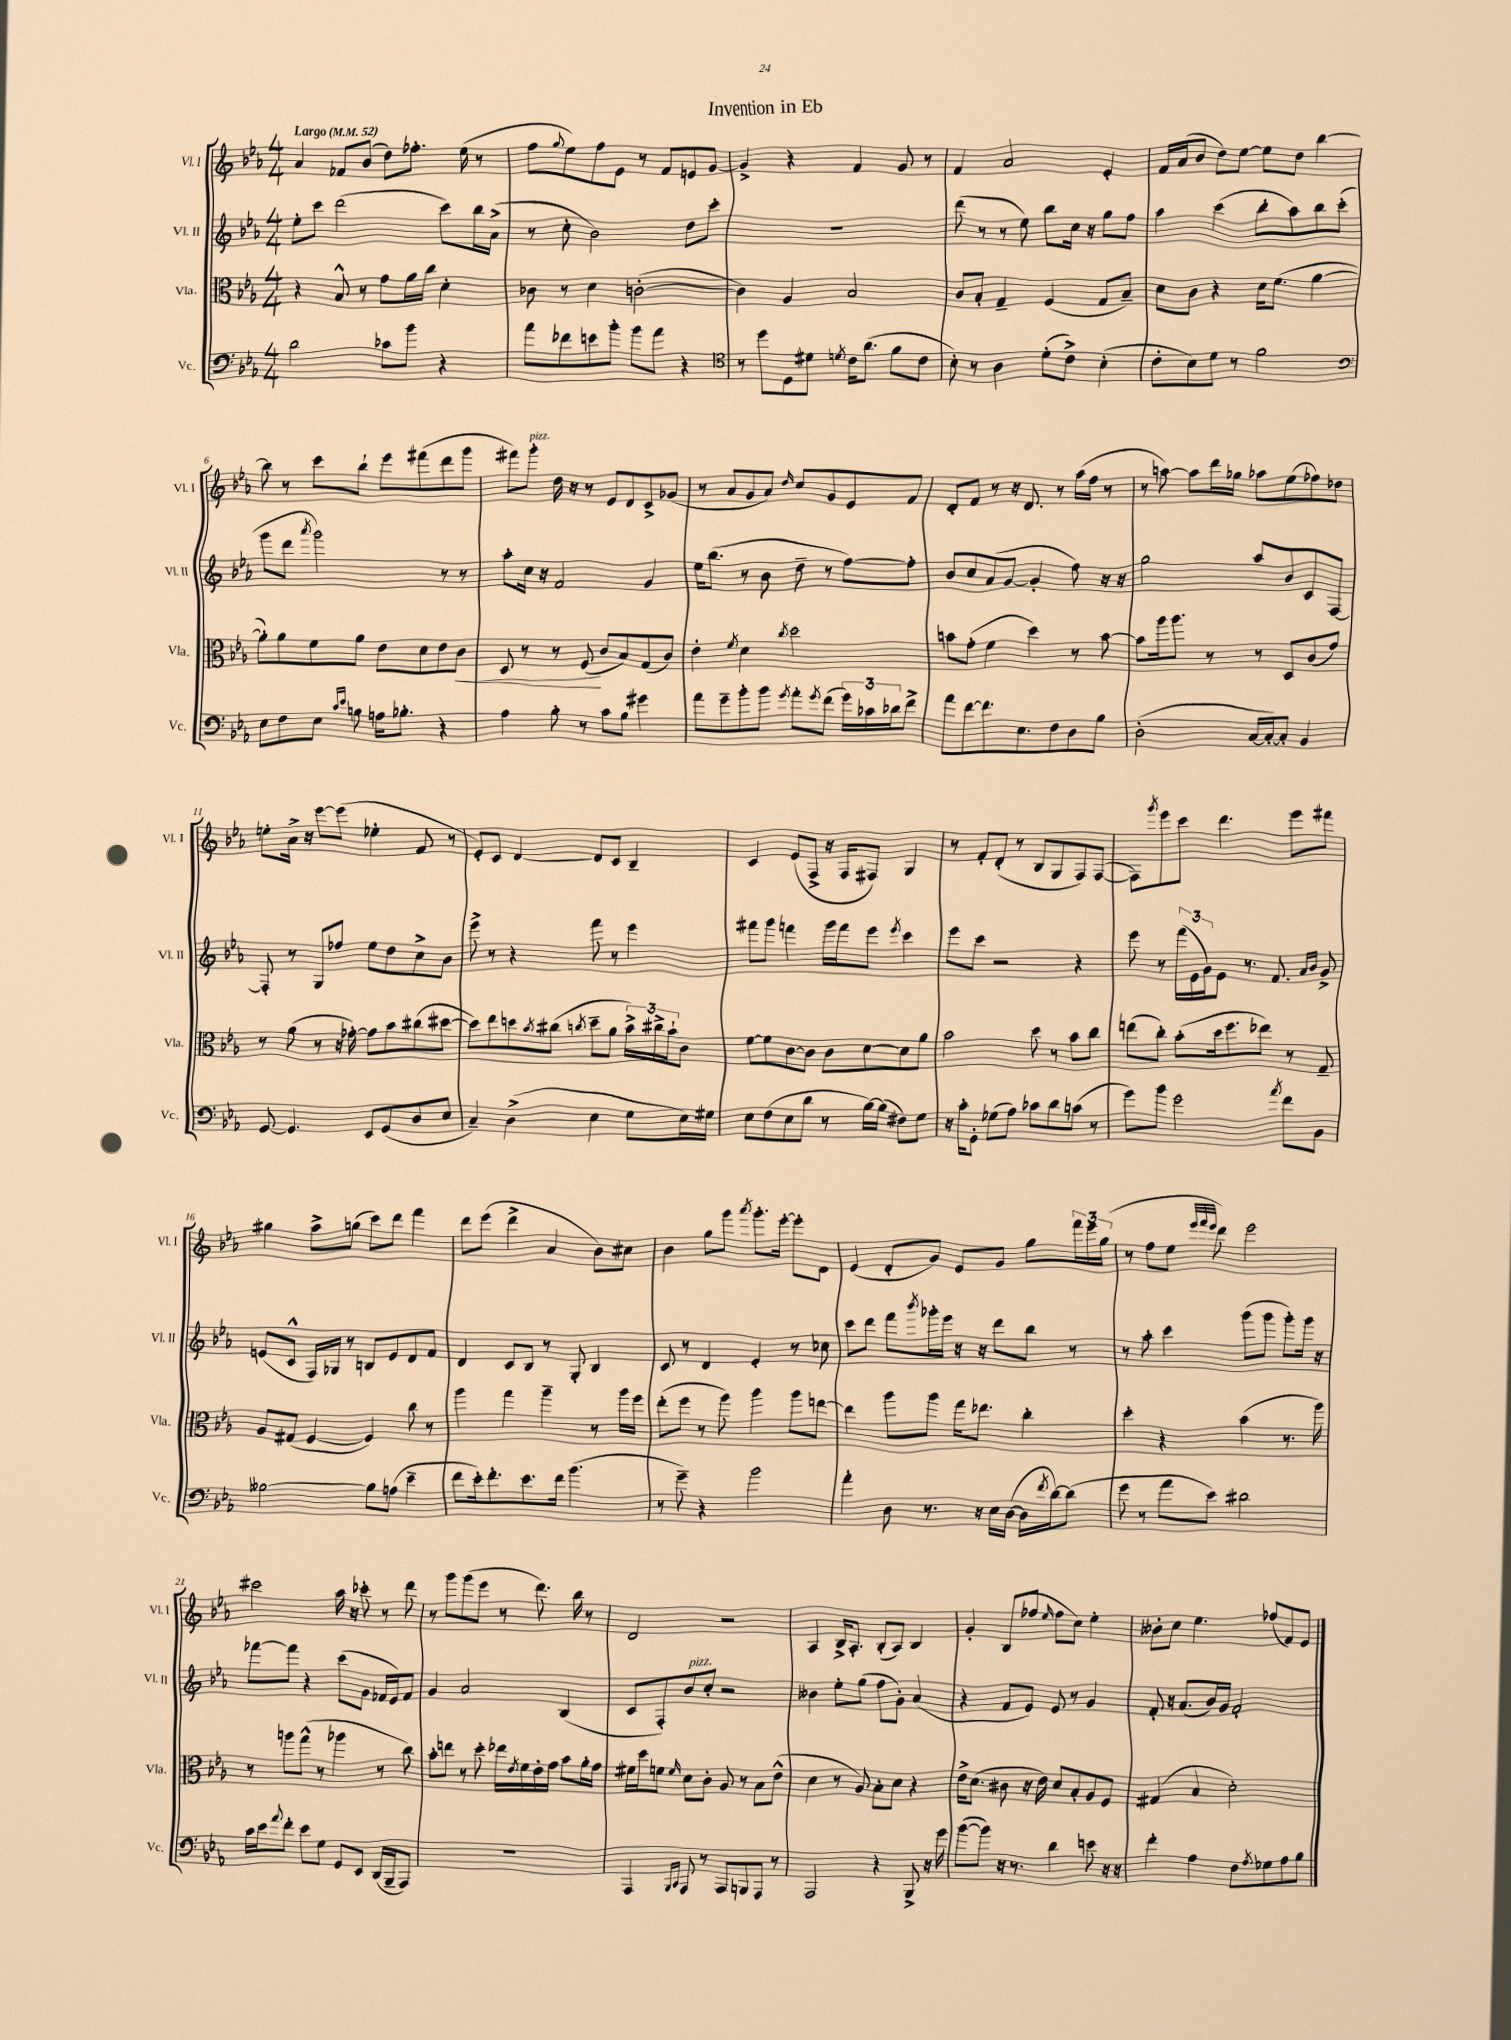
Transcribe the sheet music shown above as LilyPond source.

\header { title = "Invention in Eb" }
<<
\new StaffGroup <<
\new Staff = "s0" \with { instrumentName = "Vl. I" shortInstrumentName = "Vl. I" } {
    \clef treble \key ees \major \numericTimeSignature \time 4/4 \tempo "Largo" 4 = 52
    aes'4 fes'8 bes'8( d''8) fes''8.-. ees''16( r8 |
    f''8 \appoggiatura { g''8 } ees''8) f''8 ees'8 r8 f'8 e'8 g'8~ |
    g'4-> r4 f'4 g'8 r8 |
    f'4 aes'2 ees'4-. |
    f'16 aes'16( bes'8 d''8) ees''8~ ees''8 d''8 bes''4~ |
    bes''8 r8 c'''8 bes''8-! ees'''8 fis'''8( d'''8 g'''8 |
    fis'''8) g'''8-.^\markup { \italic "pizz." } d''16 r16 r8 ees'8 d'8 c'8-> ges'8( |
    r8 aes'8 g'8 aes'8) \grace { d''16 } c''8 g'8 ees'8 f'8 |
    d'8-. f'8 r8 r16 d'8. r8 aes''16( f''16 r8 |
    r8 a''8~) a''8 d'''16 ges''16 aes''8 ees''8( fes''8) des''8 |
    e''8-. aes'16-> r16 ees'''8~ ees'''8( ees''4-. f'8 r8 |
    ees'8-.) c'8 d'4~ d'8 c'8 bes4-- |
    c'4 ees'8( f8-> r16 f16 fis8) g4 |
    r8 f'8-. d'8-.( r8 bes8 g8 f8) f8~( |
    f8) \acciaccatura { g'''8 } ees'''8 c'''8 d'''4. ees'''8 fis'''8 |
    gis''4 aes''8-> g''8( c'''8) d'''8 f'''4 |
    d'''8 ees'''8( d'''4-> aes'4 bes'8) cis''8 |
    bes'4 g''8 g'''8 \acciaccatura { aes'''8 } g'''8.-. ees'''16~-. ees'''8-. d'8 |
    ees'4( d'8-. g'8) ees'8 g'8 g''8 \tuplet 3/2 { f'''16 ees'''16 g''16( } |
    r8 f''8 ees''8 \grace { ees'''32 f'''32 ees'''32 } d'''8) ees'''2 |
    cis'''2 aes''16 r16 ces'''8-. r8 d'''8 |
    r8 g'''8 g'''8( ees'''8 r8 d'''8.) bes''16 r8 |
    d'2 r2 |
    aes4 bes16-> aes8.-. bes8-.( aes8) bes4 |
    g'4-. bes8( fes''8 \grace { ees''16 } fes''8 c''8) ees''4-. |
    beses'8-. c''8 ees''4. fes''8( f'8) ees'8 \bar "|." |
}
\new Staff = "s1" \with { instrumentName = "Vl. II" shortInstrumentName = "Vl. II" } {
    \clef treble \key ees \major \numericTimeSignature \time 4/4
    ees''8-. c'''8 d'''2( c'''8) bes''16 aes'16->( |
    r8 c''8-. bes'2) d''8 c'''8-. |
    R1 |
    d'''8( r8 r8 ees''8) bes''8 c''16 r16 g''8 f''8 |
    aes''4 c'''4( bes''8-. aes''8) bes''8 c'''8-.( |
    g'''8 d'''8 \acciaccatura { aes'''8 } g'''2) r8 r8 |
    aes''8-. c''16 r16 f'2 g'4 |
    ees''16 bes''8.( r8 bes'8 d''8-- r8 f''8~) f''8-. |
    bes'8 c''8 aes'8( g'8~ g'4-. f''8) r16 r16 |
    g''2 aes''8 bes'8 c'8 f8~ |
    f8-. r8 g8 fes''8 ees''8 d''8 c''8-> bes'8 |
    ees'''8-> r8 r4 f'''8 r8 ees'''4 |
    fis'''8 g'''8 f'''4 g'''16 f'''16 ees'''8 \acciaccatura { ees'''8 } c'''4 |
    ees'''8 c'''8 r2 r4 |
    ees'''8 r8 \tuplet 3/2 { f'''16( ees'16 g'16) } ees'8 r8. f'8. \grace { aes'16 bes'16 } g'8-> |
    e'8( c'8-^ f16) ges16 r8 b8 e'8 d'8 f'8 |
    d'4 c'8 bes8 r8 g8-. bes4 |
    c'8 r8 d'4 ees'4-. r8 ces''8 |
    c'''8 d'''8 f'''8 \acciaccatura { bes'''8 } ges'''16-. ees'''16 r16 r16 d'''8 bes''8 r8 |
    r8 aes''8-. c'''4 g'''8( g'''8 g'''8-.) g'''16 r16 |
    fes'''8~ fes'''8 r4 c'''8( g'8 fes'16 ees'16) fes'8 |
    g'4 aes'2 bes4( |
    c'8 f8-.) bes'8^\markup { \italic "pizz." } c''8-. r2 |
    beses'4 ees''8-. g''8( f''8 g'8-.) aes'4( |
    r4 f'8 ees'8) ees'8 r8 g'4 |
    f'8-. r16 aes'8.( bes'16) g'16 f'2-. \bar "|." |
}
\new Staff = "s2" \with { instrumentName = "Vla." shortInstrumentName = "Vla." } {
    \clef alto \key ees \major \numericTimeSignature \time 4/4
    r4 bes8-^ r8 g'8 aes'16 c''16 d'4-. |
    ces'8 r8 d'4 c'2~-.( |
    c'4) aes4 bes2 |
    c'8 bes8-. g4-- f4( g8 bes8--) |
    d'8 c'8 r4 d'16 f'8.( aes'4~ |
    aes'8-.) aes'8 f'8 aes'8 ees'8 d'8 ees'8 c'8\< |
    d8 r8 r8 f8\!( c'8 bes8) g8( c'8) |
    ees'4-. \acciaccatura { f'8 } d'4 \acciaccatura { c''8 } d''2 |
    b'8 g'8-.( f'4 d''4) r8 b'8~ |
    b'8 aes''16 aes''8. r8 r8 d8 c'8( g'8) |
    r8 aes'8( r8 r16 ges'16~-.) ges'8 bes'8 cis''8( dis''8~ |
    dis''8) ees''8 d''8 \acciaccatura { bes'8 } cis''8( \acciaccatura { c''8 } d''8-- aes'8 \tuplet 3/2 { bes'16->) cis''16-> bes'16-! } c'8 |
    f'8~ f'8 c'8~ c'8 c'8 d'8~ d'8 aes'8 |
    bes'2 d''8 r8 bes'8 c''8 |
    e''8( c''8-.) bes'8-.( d''16 f''8. ees''8) r8 g8-- |
    aes8 gis8( f4~ f4) c''8 r8 |
    aes''4 g''4 aes''4-- r8 aes''16 f''16 |
    ees''8-.( f''8 r8 aes''8) aes''4 aes''8 e''8~ |
    e''4 aes''8 aes''8 g''16 ees''8. c''4-. |
    d''4-. r4 bes'4( r8. aes''16) |
    r8 a''8 g''8-^( r8 aes''4 r8 c''8) |
    bes'8-. e''8 r8 d''8-. ees''16 \acciaccatura { ees'8 } f'16 ees'16-. g'16 bes'8 aes'16-. g'16 |
    fis'16 d''16 f'8 \grace { f'16 } d'8 c'8-. aes8 r8 bes8 ees'8-^( |
    d'4 r8 aes8) bes8-. d'8 r4 |
    ees'16-> d'8.( cis'8 r16 ees'16) d'8 bes8-. aes8 f8 |
    gis4( bes4 d'2-.) \bar "|." |
}
\new Staff = "s3" \with { instrumentName = "Vc." shortInstrumentName = "Vc." } {
    \clef bass \key ees \major \numericTimeSignature \time 4/4
    d'2 ces'8 bes'8 r4 |
    aes'8 fes'8 e'8 bes'8-. bes'8 aes'8 r4 |
    \clef tenor r8 d''8 d8 dis'8 \acciaccatura { d'8 } c'16 aes'8.( f'8 c'8 |
    bes8-.) r8 aes4 d'8-.( c'8->) bes4-.( |
    c'8-. bes8) d'8 r8 f'2 |
    \clef bass ees8 f8 ees8 \grace { c'16 ees'16 } b8 a16 bes8.-. r4 |
    aes4 bes8-. r8 c'8 bes8 gis'4 |
    aes'8 g'8-- bes'8-. bes'8 \acciaccatura { g'8 } aes'8-. \acciaccatura { g'8 } f'8( \tuplet 3/2 { g'16) ces'16 des'16 } f'8-> |
    aes'8 f'8~ f'8. ees8. f8 d8 bes8 |
    d2-.( c16~ c16~-.) c8-. bes,4 |
    g,8~ g,4. ees,8 g,8( d8 ees8 |
    c4--) d4->( ees4 g8 ees16) gis16 |
    ees8 f8( ees8 d'8 r8 bes16~) bes16( fis8) g8 |
    r16 c'16-. g,8-. ges8( aes8) ces'8 d'8 c'8( r8 |
    g'8) bes'8 g'2 \acciaccatura { aes'8 } f'8 bes,8 |
    beses2~ beses8 a8( ees'4-- |
    f'8 ees'16-.) f'8.-. ees'8. f'16 bes'4.( |
    r8 g'8--) r4 bes'2 |
    aes'4-. d8 r8. r16 ees16 d16~( d16 \acciaccatura { f'8 } d'16~) d'8( |
    g'8 r8 aes'8 ees'8) dis'2 |
    c'16 ees'16 \appoggiatura { aes'8 } f'8-. ees'8 g8 g,8 ees,8 d,16( bes,,16-- aes,,8) |
    R1 |
    aes,,4 \grace { bes,,16 c,16 } aes,,8 r8 aes,,8 b,,8 aes,,8 r8 |
    aes,,2 r4 bes,,8-> r16 g'16 |
    bes'8~( bes'8) r16 r8. d'4 e'8 r16 r16 |
    f'4-. aes4 f8 \acciaccatura { aes8 } ges8 aes8 bes8 \bar "|." |
}
>>
>>
